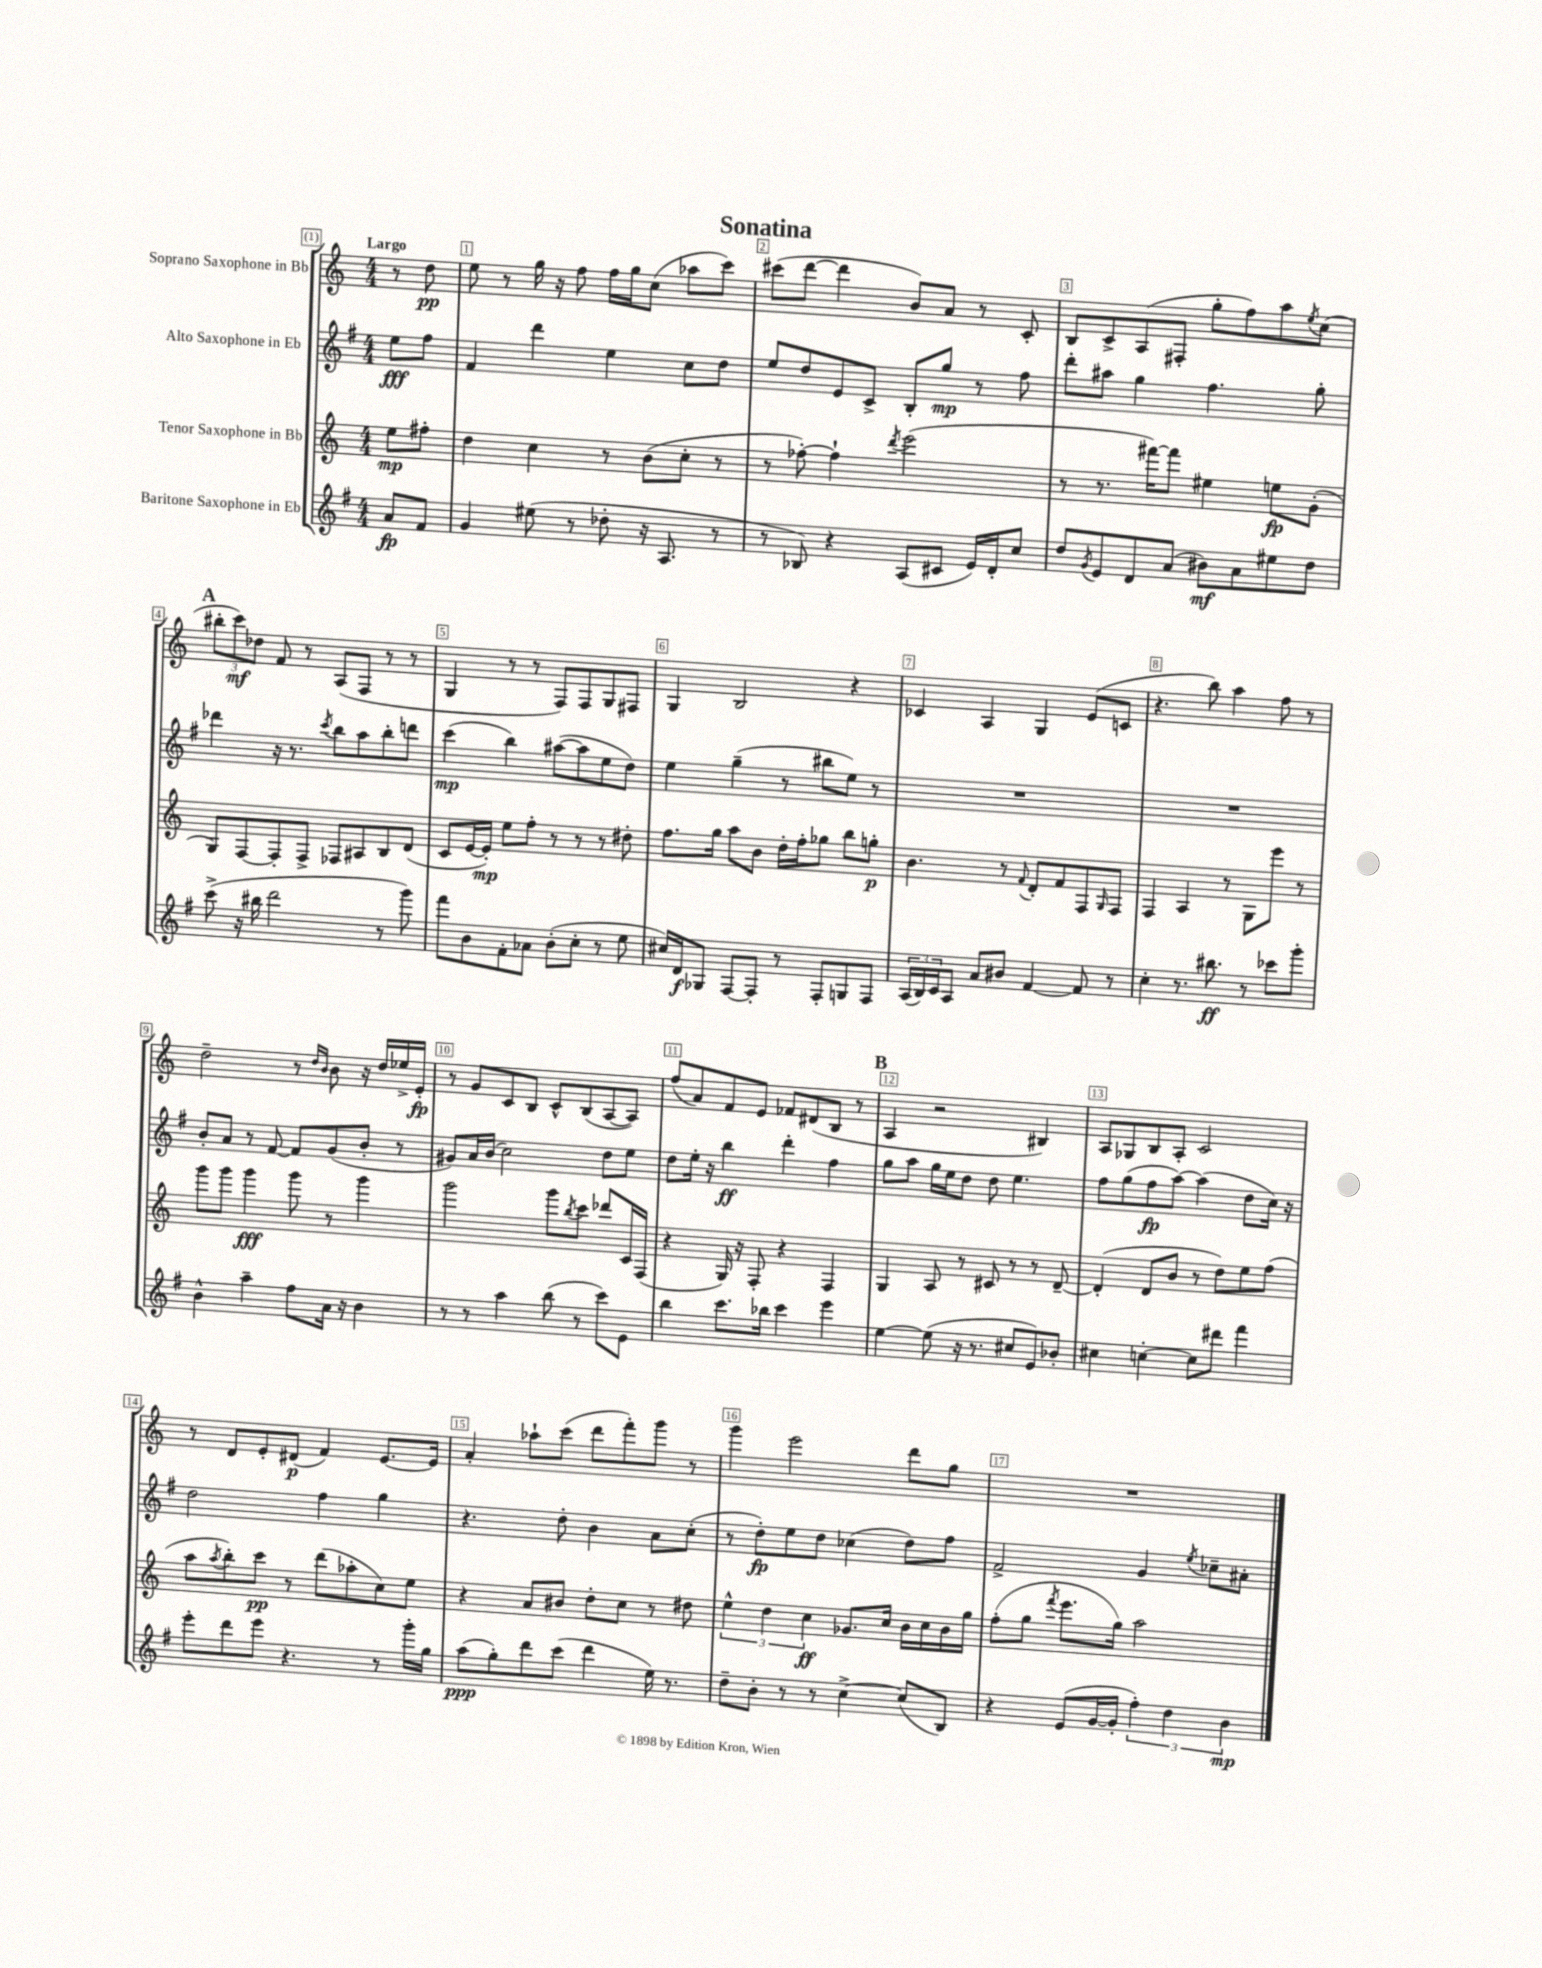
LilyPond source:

\header { title = "Sonatina" }
<<
\new StaffGroup <<
\new Staff = "s0" \with { instrumentName = "Soprano Saxophone in Bb" } {
    \clef treble \key c \major \numericTimeSignature \time 4/4 \partial 4 \tempo "Largo"
    r8 d''8\pp |
    e''8 r8 g''16 r16 f''8 f''16 g''16 c''8( aes''8 c'''8) |
    cis'''8( d'''8~ d'''4 b'8) a'8 r8 c'8-. |
    b8 c'8-> a8( fis8-. g''8-. f''8) a''8 \acciaccatura { e''8 } c''8( |
    \mark \markup { \bold "A" } \tuplet 3/2 { bis''8-. c'''8\mf) des''8 } f'8 r8 a8( f8 r8 r8 |
    g4 r8 r8 f8) f8 g8 fis8 |
    g4 b2 r4 |
    ces'4 a4 g4 e'8( c'8 |
    r4. b''8) a''4 f''8 r8 |
    d''2-- r8 \grace { d''16 b'16 } b'8 r16 d''16 ees''16-> e'16-.\fp |
    r8 g'8 c'8 b8 c'8-^ b8( a8~ a8) |
    f''8( a'8) f'8 e'8 fes'8 dis'8( b8 r8 |
    \mark \markup { \bold "B" } a4 r2 bis4) |
    a8 ges8 b8 a8-. c'2 |
    r8 d'8 e'8-. dis'8\p( f'4) e'8.~ e'16 |
    a'4-. aes''8-! c'''8( d'''8 f'''8-.) g'''8 r8 |
    g'''4 e'''2 d'''8 g''8 |
    R1 \bar "|." |
}
\new Staff = "s1" \with { instrumentName = "Alto Saxophone in Eb" } {
    \clef treble \key g \major \numericTimeSignature \time 4/4 \partial 4
    e''8\fff fis''8 |
    fis'4 d'''4 e''4 c''8 d''8 |
    e''8 d''8 e'8 c'8-> b8-. g''8\mp r8 fis''8 |
    d'''8-. ais''8 g''4 fis''4. g''8-. |
    \mark \markup { \bold "A" } des'''4 r16 r8. \acciaccatura { c'''8 } b''8 a''8 b''8-. d'''8 |
    c'''4\mp( b''4) ais''8~( ais''8 e''8 d''8) |
    e''4 g''4--( r8 bis''8 e''8) r8 |
    R1 |
    R1 |
    b'8-. a'8 r8 fis'8~ fis'8 g'8( b'8-. r8 |
    gis'8) a'16 b'16( c''2) d''8 e''8 |
    d''8 e''16-. r16 b''4\ff d'''4-. fis''4 |
    \mark \markup { \bold "B" } g''8 a''8 g''16 e''16 d''8 d''8 e''4. |
    fis''8 g''8( fis''8\fp a''8~) a''4( d''8 c''16) r16 |
    d''2 fis''4 g''4 |
    r4. d''8-. b'4 a'8 c''8-.( |
    r8 d''8-.\fp) e''8 d''8 ces''4( d''8) fis''8 |
    fis'2-> g'4 \acciaccatura { e''8 } ces''8-- ais'8-. \bar "|." |
}
\new Staff = "s2" \with { instrumentName = "Tenor Saxophone in Bb" } {
    \clef treble \key c \major \numericTimeSignature \time 4/4 \partial 4
    e''8\mp fis''8-. |
    d''4 c''4 r8 b'8( c''8-. r8 |
    r8 fes''8~-.) fes''4-! \acciaccatura { d'''8 } e'''2( |
    r8 r8. fis'''16~) fis'''8 eis''4 e''8\fp g'8-.( |
    \mark \markup { \bold "A" } g8) f8~ f8-. f8-> fes8 ais8 b8 d'8( |
    c'8 e'16~ e'16-.\mp) e''8 f''8-. r8 r8 r8 dis''8-. |
    f''8. g''16 a''8 b'8 d''16-. f''16-. ges''8 b''8 g''8-.\p |
    b'4. r8 \appoggiatura { f'8 } d'8-. f'8 f8 \grace { g16 } f8 |
    f4 a4 r8 g8 e'''8 r8 |
    g'''8 g'''8 g'''4\fff g'''8 r8 g'''4 |
    g'''2 g'''8 \acciaccatura { b''8 } c'''8 des'''8 c'16 f16( |
    r4 g16) r16 f8-. r4 f4 |
    \mark \markup { \bold "B" } g4 a8 r8 cis'8 r8 r8 d'8~-- |
    d'4-.( d'8 b'8 r8 d''8) e''8 f''8( |
    a''8 \acciaccatura { a''8 } b''8-.) c'''8\pp r8 d'''8( aes''8-. c''8) e''8 |
    r4 a'8 bis'8 d''8-. c''8 r8 dis''8 |
    \tuplet 3/2 { e''4-^ d''4 c''4\ff } ges'8. c''16 b'16 c''16 b'16 g''16 |
    f''8-.( g''8 \acciaccatura { f'''8 } e'''8. g''16) a''2 \bar "|." |
}
\new Staff = "s3" \with { instrumentName = "Baritone Saxophone in Eb" } {
    \clef treble \key g \major \numericTimeSignature \time 4/4 \partial 4
    a'8\fp fis'8 |
    g'4 eis''8( r8 des''8-. r16 a8. r8 |
    r8 bes8) r4 a8( cis'8 e'16) d'16-. c''8 |
    d''8 \acciaccatura { g'8 } e'8 d'8 a'8( bis'8\mf) a'8 eis''8 d''8 |
    \mark \markup { \bold "A" } c'''8->( r16 bis''16 d'''2 r8 g'''8) |
    fis'''8 b'8 fis'8-. aes'8 b'8-.( c''8-. r8 e''8 |
    cis''16) d'16\f ges8 fis8~ fis8-. r8 fis8-. g8 fis8 |
    \tuplet 3/2 { a16( b16) c'16 } a8 a'8 bis'8 fis'4~ fis'8 r8 |
    c''4-. r8. bis''8.\ff r8 ces'''8 g'''8-. |
    b'4-^ a''4-- fis''8 a'16 r16 b'4 |
    r8 r8 a''4 b''8( r8 c'''8) e'8 |
    b''4 c'''8. bes''16 c'''4 e'''4 |
    \mark \markup { \bold "B" } e''4~ e''8( r16 r8. cis''8 e'8) bes'8-. |
    cis''4 c''4~-. c''8 dis'''8 fis'''4 |
    e'''8-. d'''8 e'''8 r4. r8 g'''16-. g''16 |
    a''8\ppp( g''8-.) d'''8 c'''8( d'''4 e''16) r8. |
    d''8-- b'8-. r8 r8 c''4~-> c''8( b8) |
    r4 e'8( g'16~ g'16-. \tuplet 3/2 { fis''4-.) d''4 b'4\mp } \bar "|." |
}
>>
>>
\layout { \context { \Score \override BarNumber.break-visibility = ##(#f #t #t) barNumberVisibility = #all-bar-numbers-visible \override BarNumber.stencil = #(make-stencil-boxer 0.1 0.3 ly:text-interface::print) } }
